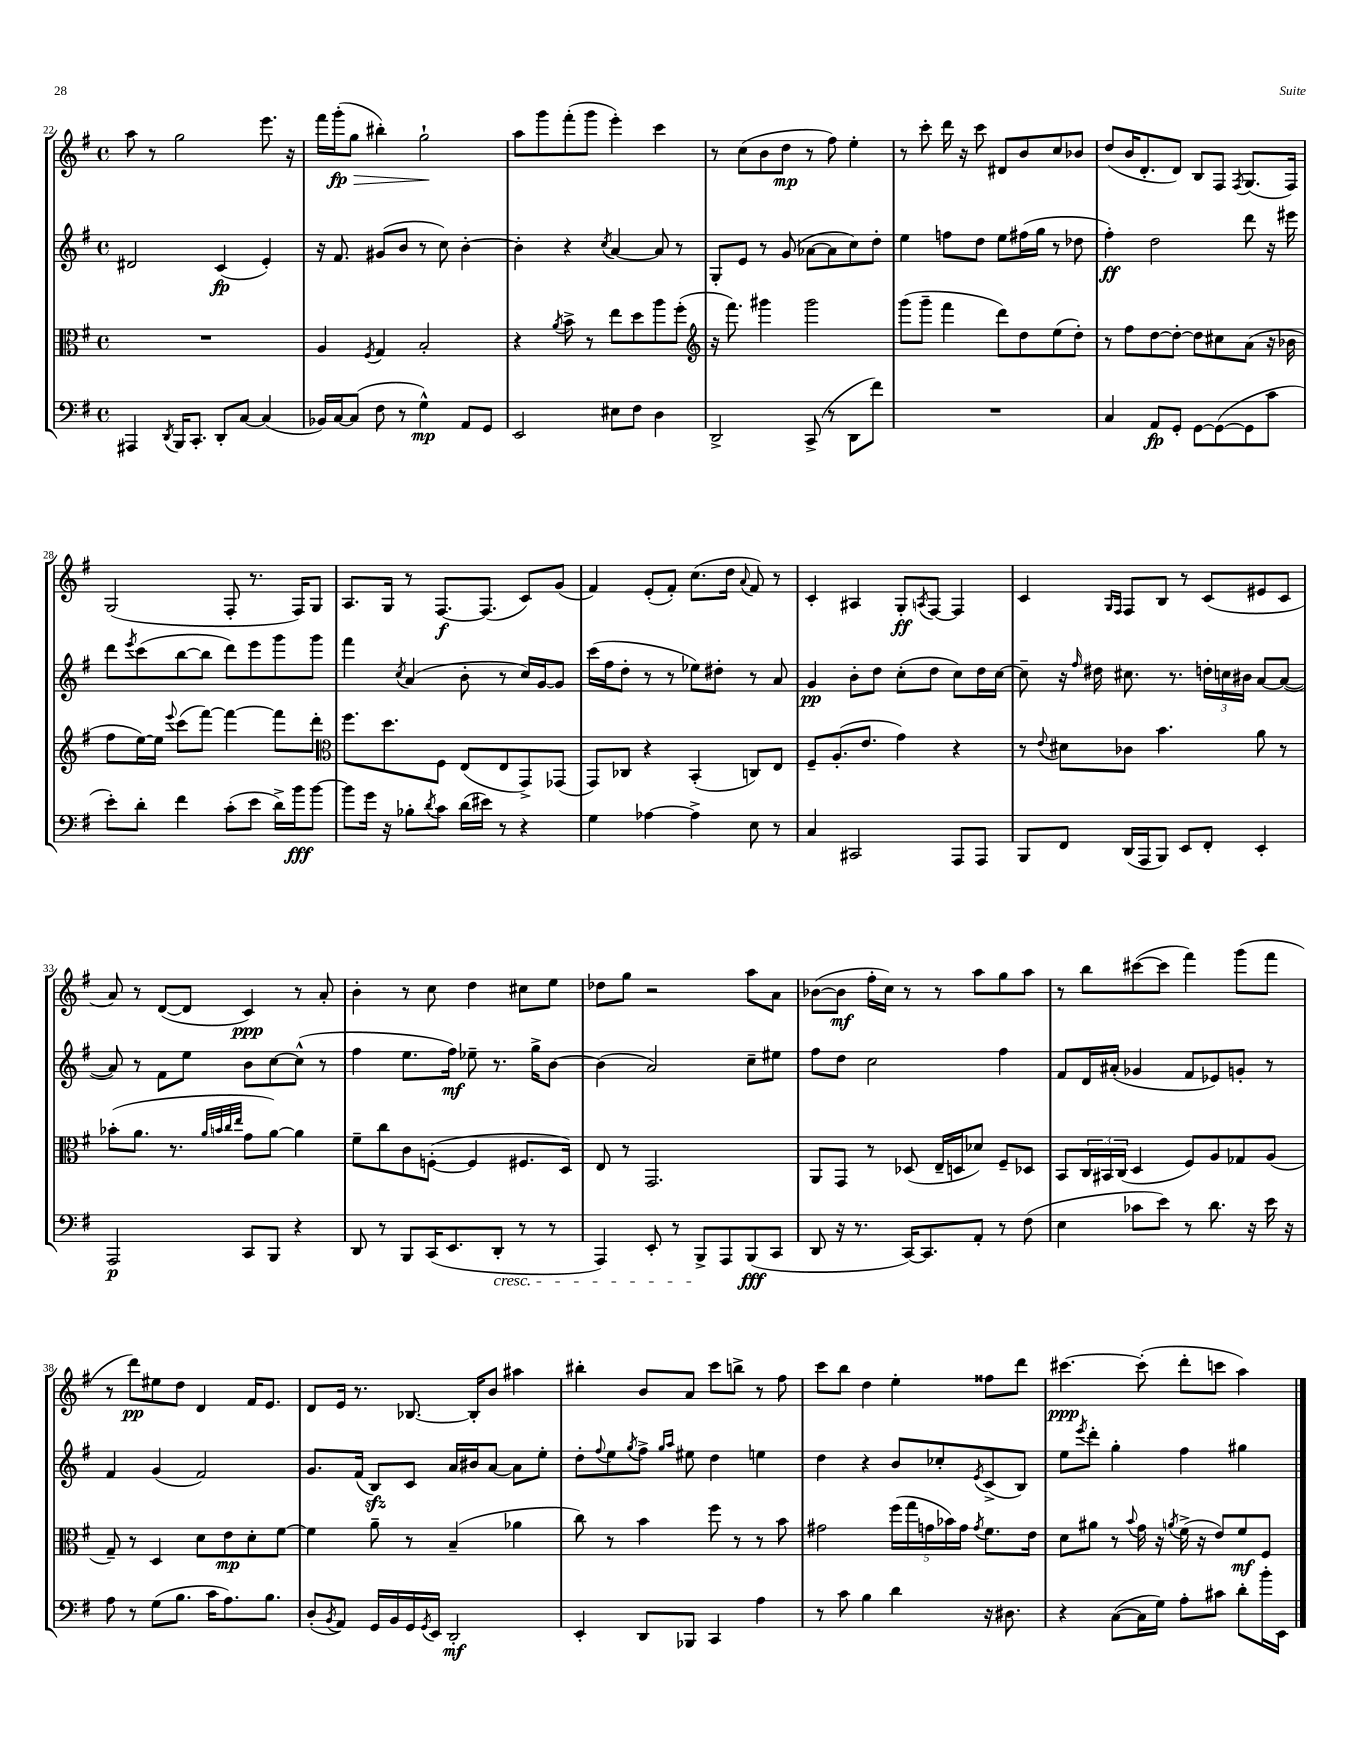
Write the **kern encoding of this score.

**kern	**kern	**kern	**kern
*staff4	*staff3	*staff2	*staff1
*clefF4	*clefC3	*clefG2	*clefG2
*k[f#]	*k[f#]	*k[f#]	*k[f#]
*M4/4	*M4/4	*M4/4	*M4/4
*met(c)	*met(c)	*met(c)	*met(c)
4AAA#	1r	2d#	8aa
.	.	.	8r
8qDD	.	.	.
16BBB	.	.	2gg
8.CC'	.	.	.
8DD'	.	(4c	.
[8C	.	.	.
(4C]	.	4e')	8.eee
.	.	.	16r
=	=	=	=
16BB-)	4A	16r	16fff#
[16C	.	8.f#	(16ggg'
(8C]	.	.	8gg
.	8qF#	.	.
8F#	4G	(8g#	4bb#')
8r	.	8b	.
4G^^)	2B'	8r	2gg`
.	.	8cc)	.
8AA	.	[4b'	.
8GG	.	.	.
=	=	=	=
2EE	4r	4b']	8aa
.	.	.	8ggg
.	8qa	.	.
.	8b^	4r	(8fff#'
.	8r	.	8ggg
.	.	8qcc	.
8E#	8ee	[4a	4eee')
8F#	8dd	.	.
4D	8aa	8a]	4ccc
.	(8ff#'	8r	.
=	=	=	=
*	*clefG2	*	*
2DD^	16r	8G'	8r
.	8.fff#)	.	.
.	.	8e	(8cc
.	4ggg#	8r	8b
.	.	(8g	8dd
(8CC^	2ggg#	[8a-	8r
8r	.	8a-]	8ff#)
8DD	.	8cc)	4ee'
8f#)	.	8dd'	.
=	=	=	=
1r	(8ggg	4ee	8r
.	8ggg~	.	8ccc'
.	4fff#	8ff	16ddd
.	.	.	16r
.	.	8dd	8ccc
.	8ddd)	8ee	8d#
.	8dd	(16ff#	8b
.	.	16gg	.
.	(8ee	8r	8cc
.	8dd')	8dd-	8b-
=	=	=	=
4C	8r	4ff#')	(8dd
.	8ff#	.	16b
.	.	.	8.d'
8AA	[8dd	2dd	.
8GG'	8dd'_	.	8d)
[8GG	8dd]	.	8B
(8GG_	8cc#	.	8F#
.	.	.	8qF#
8GG]	(8a	8ddd	(8.G
8c	16r	16r	.
.	16b-	16eee#	16F#)
=	=	=	=
8e')	8ff#	8ddd	(2G
.	.	8qeee	.
8d'	[16ee)	(8ccc	.
.	16ee]	.	.
.	8qqeee	.	.
4f#	(8ccc	[8bb	.
.	[8fff#)	8bb]	.
(8c'	4fff#_	8ddd)	8F#'
8e	.	8eee	8.r
16d^)	8fff#]	8ggg	.
16b	.	.	16F#)
[8b	8ddd'	8ggg	8G
=	=	=	=
*	*clefC3	*	*
8b]	8.ff#	4fff#	8.A
16g	.	.	.
16r	8.dd	.	16G
.	.	8qcc	.
8B-'	.	(4a	8r
8qd	.	.	.
8c	8F#	.	[8.F#
(16d	(8E	8b'	.
16e#)	.	.	(8.F#]
8r	8E	8r	.
4r	8GG^)	16cc)	8c)
.	.	[16g	.
.	(8GG-	8g]	(8g
=	=	=	=
4G	8GG)	(16ccc	4f#)
.	.	16ff#	.
.	8C-	8dd'	.
[4A-	4r	8r	(8e'
.	.	8r	8f#')
4A-^]	(4BB'	8ee-)	(8.cc
.	.	8dd#'	.
.	.	.	16dd
.	.	.	8qqa
8E	8C)	8r	8f#)
8r	8E	8a	8r
=	=	=	=
4C	8F#~	4g	4c'
.	(8.A'	.	.
2CC#	.	8b'	4A#
.	8.e	.	.
.	.	8dd	.
.	4g)	(8cc'	8G'
.	.	.	8qA
.	.	8dd	[8F#
8AAA	4r	8cc)	4F#]
8AAA	.	16dd	.
.	.	[16cc	.
=	=	=	=
8BBB	8r	8cc~]	4c
.	8qqe	.	.
8FF#	8d#	16r	.
.	.	16qqff#	.
.	.	16dd#	.
.	.	.	16qqG
.	.	.	16qqF#
(16DD	8c-	8.cc#	8F#
16AAA	.	.	.
8BBB)	4.b	.	8B
.	.	8.r	.
8EE	.	.	8r
8FF#'	.	24dd'	(8c
.	.	24cc	.
.	.	24b#	.
4EE'	8a	[8a	8e#
.	8r	(8a_	8c
=	=	=	=
2AAA	(8b-'	8a])	8a)
.	8.a	8r	8r
.	.	8f#	([8d
.	8.r	.	.
.	.	8ee	8d]
.	32qqa	.	.
.	32qqb	.	.
.	32qqcc	.	.
.	32qqee	.	.
8CC	8g	8b	4c)
8BBB	[8a)	[8cc	.
4r	4a]	(8cc^^]	8r
.	.	8r	8a'
=	=	=	=
8DD	8f#~	4ff#	4b'
8r	8cc	.	.
8BBB	8c	8.ee	8r
(16CC	([8F'	.	8cc
8.EE	.	16ff#)	.
.	4F]	8ee-~	4dd
8DD'	.	8.r	.
8r	8.F#	.	8cc#
.	.	16gg^	.
8r	.	[8b	8ee
.	16D)	.	.
=	=	=	=
4AAA)	8E	(4b]	8dd-
.	8r	.	8gg
8EE'	2.GG	2a)	2r
8r	.	.	.
8BBB^	.	.	.
8AAA	.	.	.
(8BBB	.	8cc~	8aa
8CC	.	8ee#	8a
=	=	=	=
8DD	8AA	8ff#	([8b-
16r	8GG	8dd	8b-]
8.r	.	.	.
.	8r	2cc	16ff#'
.	.	.	16cc)
[16CC)	(8D-	.	8r
8.CC]	.	.	.
.	16E~	.	8r
.	16D	.	.
8AA'	8d-)	.	8aa
8r	8F#~	4ff#	8gg
(8F#	8D-	.	8aa
=	=	=	=
4E	8BB	8f#	8r
.	24C	16d	8bb
.	24BB#	.	.
.	.	(16a#'	.
.	(24C	.	.
8c-	4D	4g-	([8ccc#
8e)	.	.	8ccc#]
8r	8F#)	8f#	4fff#)
8.d	8A	8e-)	.
.	8G-	8g'	(8ggg
16r	.	.	.
16e	(8A	8r	8fff#
16r	.	.	.
=	=	=	=
8A	8G~)	4f#	8r
8r	8r	.	8ddd)
(8G	4D	(4g	8ee#
8.B	.	.	8dd
.	8d	2f#)	4d
16c	.	.	.
8.A)	8e	.	.
.	8d'	.	16f#
8.B	.	.	8.e
.	[8f#	.	.
=	=	=	=
(8D'	4f#]	8.g	8d
8qBB	.	.	.
8AA)	.	.	16e
.	.	(16f#	8.r
16GG	8a~	8B)	.
16BB	.	.	.
16GG	8r	8c	[8.B-
8qGG	.	.	.
16EE	.	.	.
2DD'	(4B~	16a	.
.	.	16b#	16B-']
.	.	[8a	8b
.	4a-	8a]	4aa#
.	.	8ee'	.
=	=	=	=
4EE'	8cc)	8dd'	4bb#'
.	.	8qqff#	.
.	8r	8ee	.
.	.	8qgg	.
8DD	4b	8ff#^	8b
.	.	16qqgg	.
.	.	16qqaa	.
8BBB-	.	8ee#	8a
4CC	8ff#	4dd	8ccc
.	8r	.	8bb^
4A	8r	4ee	8r
.	8b	.	8ff#
=	=	=	=
8r	2g#	4dd	8ccc
8c	.	.	8bb
4B	.	4r	4dd
4d	(20ff#	8b	4ee'
.	20gg	.	.
.	20g	.	.
.	.	8cc-'	.
.	20b-)	.	.
.	20g	.	.
.	8qg	8qe	.
16r	8.f#	(8c^	8ff##
8.D#	.	.	.
.	.	8B)	8ddd
.	16e	.	.
=	=	=	=
4r	8d	8ee	[4.ccc#
.	.	8qeee	.
.	8a#	8ddd'	.
([8C	8r	4gg'	.
.	8qqb	.	.
16C]	16g	.	(8ccc#']
16G)	16r	.	.
.	8qa	.	.
8A'	(16f#^	4ff#	8ddd'
.	16r	.	.
8c#	8e)	.	8ccc
8d'	8f#	4gg#	4aa)
16b'	8F#	.	.
16EE	.	.	.
==	==	==	==
*-	*-	*-	*-
